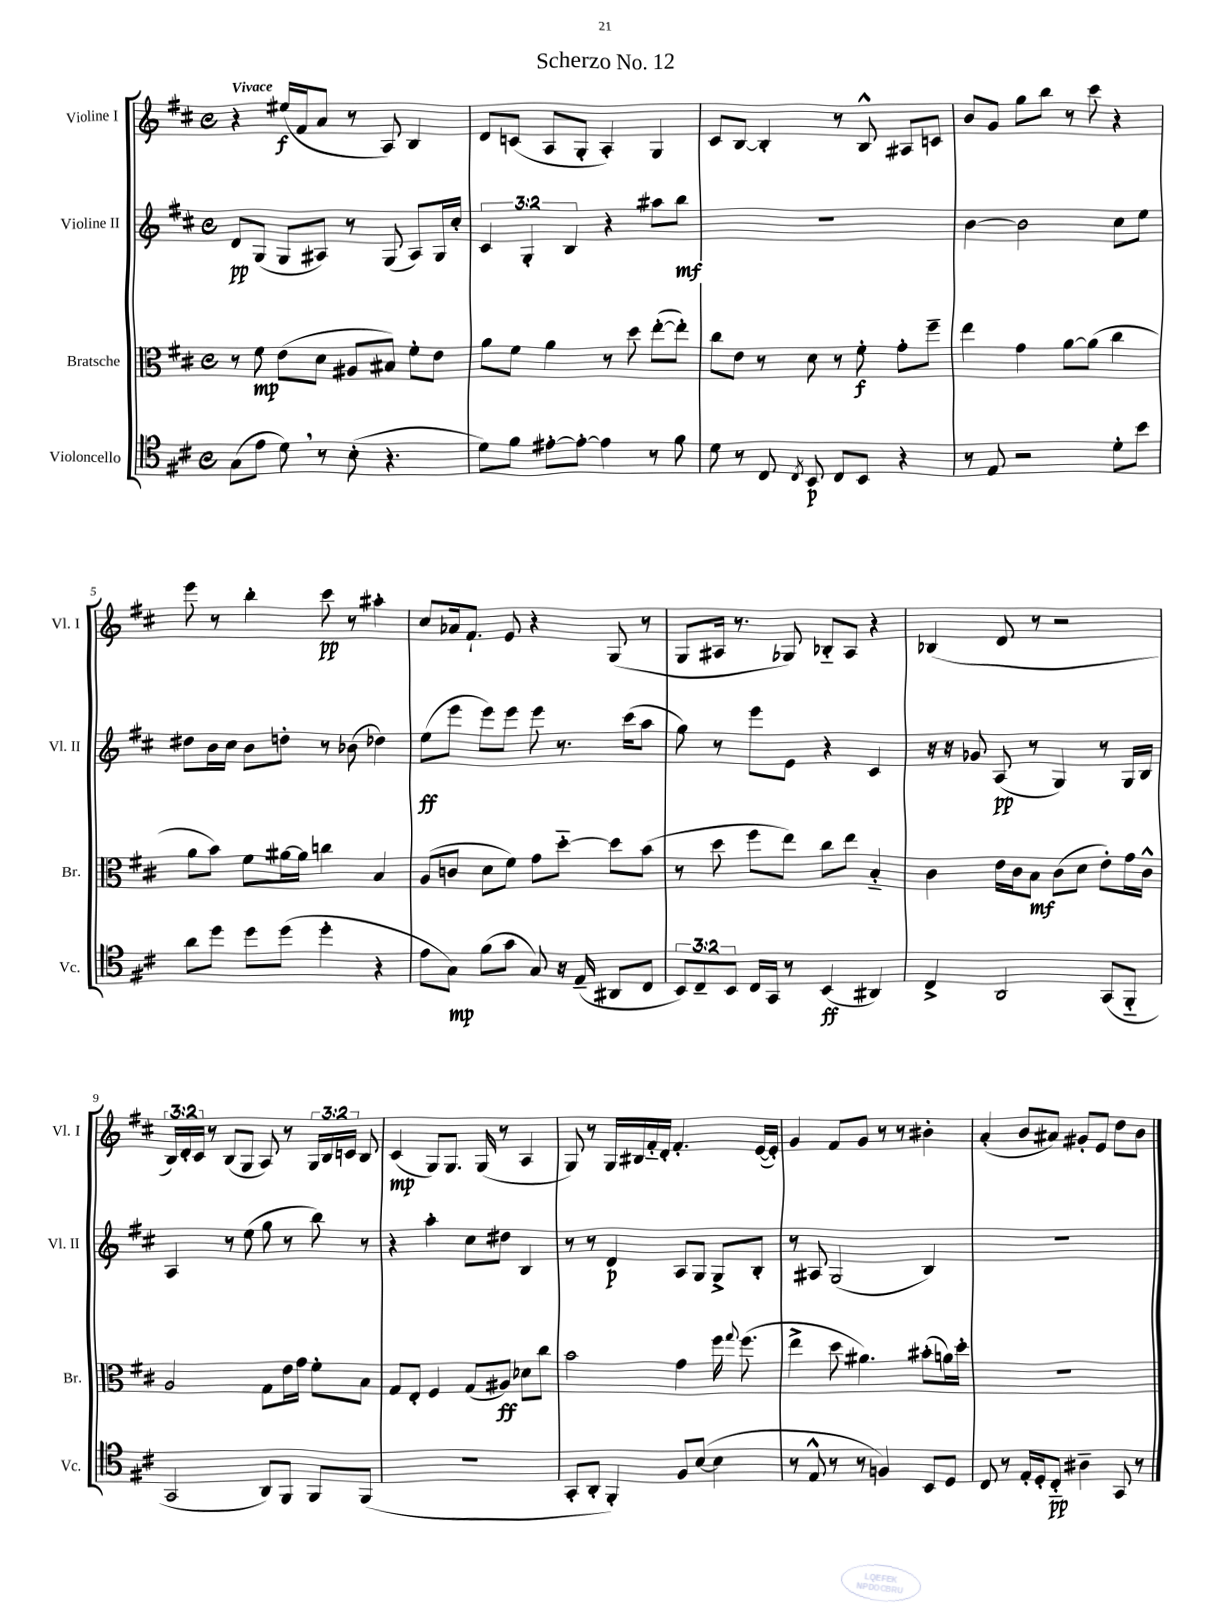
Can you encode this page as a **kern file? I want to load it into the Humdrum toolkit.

**kern	**kern	**kern	**kern
*staff4	*staff3	*staff2	*staff1
*clefC4	*clefC3	*clefG2	*clefG2
*k[f#c#]	*k[f#c#]	*k[f#c#]	*k[f#c#]
*M4/4	*M4/4	*M4/4	*M4/4
*met(c)	*met(c)	*met(c)	*met(c)
(8G	8r	8d	4r
8e	8f#	(8G	.
8d)	(8e	8G	(16ee#
.	.	.	16f#
8r	8d	8A#)	8a
(8B'	8A#	8r	8r
4.r	8B#)	(8G	8A)
.	8f#'	8A#)	4B
.	8e	16G	.
.	.	16cc#'	.
=	=	=	=
8d)	8a	6c#	8d
8f#	8f#	.	(8c
.	.	6G'	.
[8e#'	4a	.	8A
.	.	6B	.
8e#'_	.	.	8G'
4e#]	8r	4r	4A')
.	8dd	.	.
8r	([8ee'	8aa#	4G
8f#	8ee'])	8bb	.
=	=	=	=
8d	8cc#	1r	8c#
8r	8e	.	[8B
8C#	8r	.	4B']
8qC#	.	.	.
8BB	8d	.	.
8C#	8r	.	8r
8BB	8f#'	.	8B^^
4r	8g'	.	8A#
.	8ff#~	.	8c
=	=	=	=
8r	4ee	[4b	8b
8E	.	.	8g
2r	4g	2b]	8gg
.	.	.	8bb
.	[8a	.	8r
.	(8a]	.	8ccc#
8d'	4cc#	8cc#	4r
8b	.	8ee	.
=	=	=	=
8a	8a	8dd#	8eee
8dd	8b)	16b	8r
.	.	16cc#	.
8dd	8f#	8b	4bb'
(8dd	[16a#	8dd'	.
.	16a#]	.	.
4dd'	4cc	8r	8ccc#
.	.	(8b-	8r
4r	4B	4dd-)	4aa#'
=	=	=	=
8e	(8A	(8ee	8cc#
8G)	8c	8eee	16a-
.	.	.	8.f#`
(8f#	8d	8eee)	.
8g	8f#)	8eee	8e
8G)	8g	8eee	4r
16r	[8dd'~	8.r	.
(16E~	.	.	.
8AA#	8dd]	.	(8G
.	.	(16ccc#	.
8C#	(8b	8aa	8r
=	=	=	=
12BB)	8r	8gg)	8G
12C#~	.	.	.
.	8dd	8r	16A#
12BB	.	.	.
.	.	.	8.r
16C#	8ff#	8eee	.
16GG	.	.	.
8r	8ee)	8e	8G-)
(4BB	8cc#	4r	8B-'~
.	8ee	.	8A#
4AA#)	4B'~	4c#	4r
=	=	=	=
4C#^	4c#	16r	(4B-
.	.	16r	.
.	.	8g-	.
2AA	16e	(8A	8d
.	16c#	.	.
.	8B	8r	8r
.	(8c#	4G)	2r
.	8d	.	.
(8GG	8e')	8r	.
8FF#'~	16g	16G	.
.	16c#^^	16B	.
=	=	=	=
2GG	2A	4A	24B)
.	.	.	24d'
.	.	.	24c#
.	.	.	8r
.	.	8r	(8B
.	.	(8ee	8G
8AA)	8G	8gg	8A)
8FF#	16e	8r	8r
.	16g	.	.
8FF#	8f#'	8bb)	24G
.	.	.	24B
.	.	.	24c
(8FF#	8B	8r	8B
=	=	=	=
1r	8G	4r	(4c#
.	8E'	.	.
.	4F#	4aa'	8G)
.	.	.	8.G
.	(8G	8cc#	.
.	.	.	(16G
.	8A#)	8dd#	8r
.	8d-	4B	4A
.	8cc#	.	.
=	=	=	=
8GG'	2b	8r	8G)
8AA'	.	8r	8r
4FF#')	.	4d	16G
.	.	.	16B#
.	.	.	16f#'~
.	.	.	16d'
8F#	4g	8A	4.f#'
([8B	.	8G	.
4B]	16ff#	8G^	.
.	8qqgg	.	.
.	(8.ff#	.	.
.	.	8B'	([16e
.	.	.	16e'])
=	=	=	=
8r	4ee^	8r	4g
8E^^	.	8A#	.
8r	8dd	(2G	8f#
8r	4.a#)	.	8g
4F)	.	.	8r
.	.	.	8r
8BB	(8b#'	4B)	4b#'
8D	16a)	.	.
.	16dd'	.	.
=	=	=	=
8C#	1r	1r	(4a'
8r	.	.	.
16E'	.	.	8b
16D'	.	.	.
8C#'~	.	.	8a#)
4A#~	.	.	8g#'
.	.	.	8e
8GG	.	.	8dd
8r	.	.	8b
==	==	==	==
*-	*-	*-	*-
